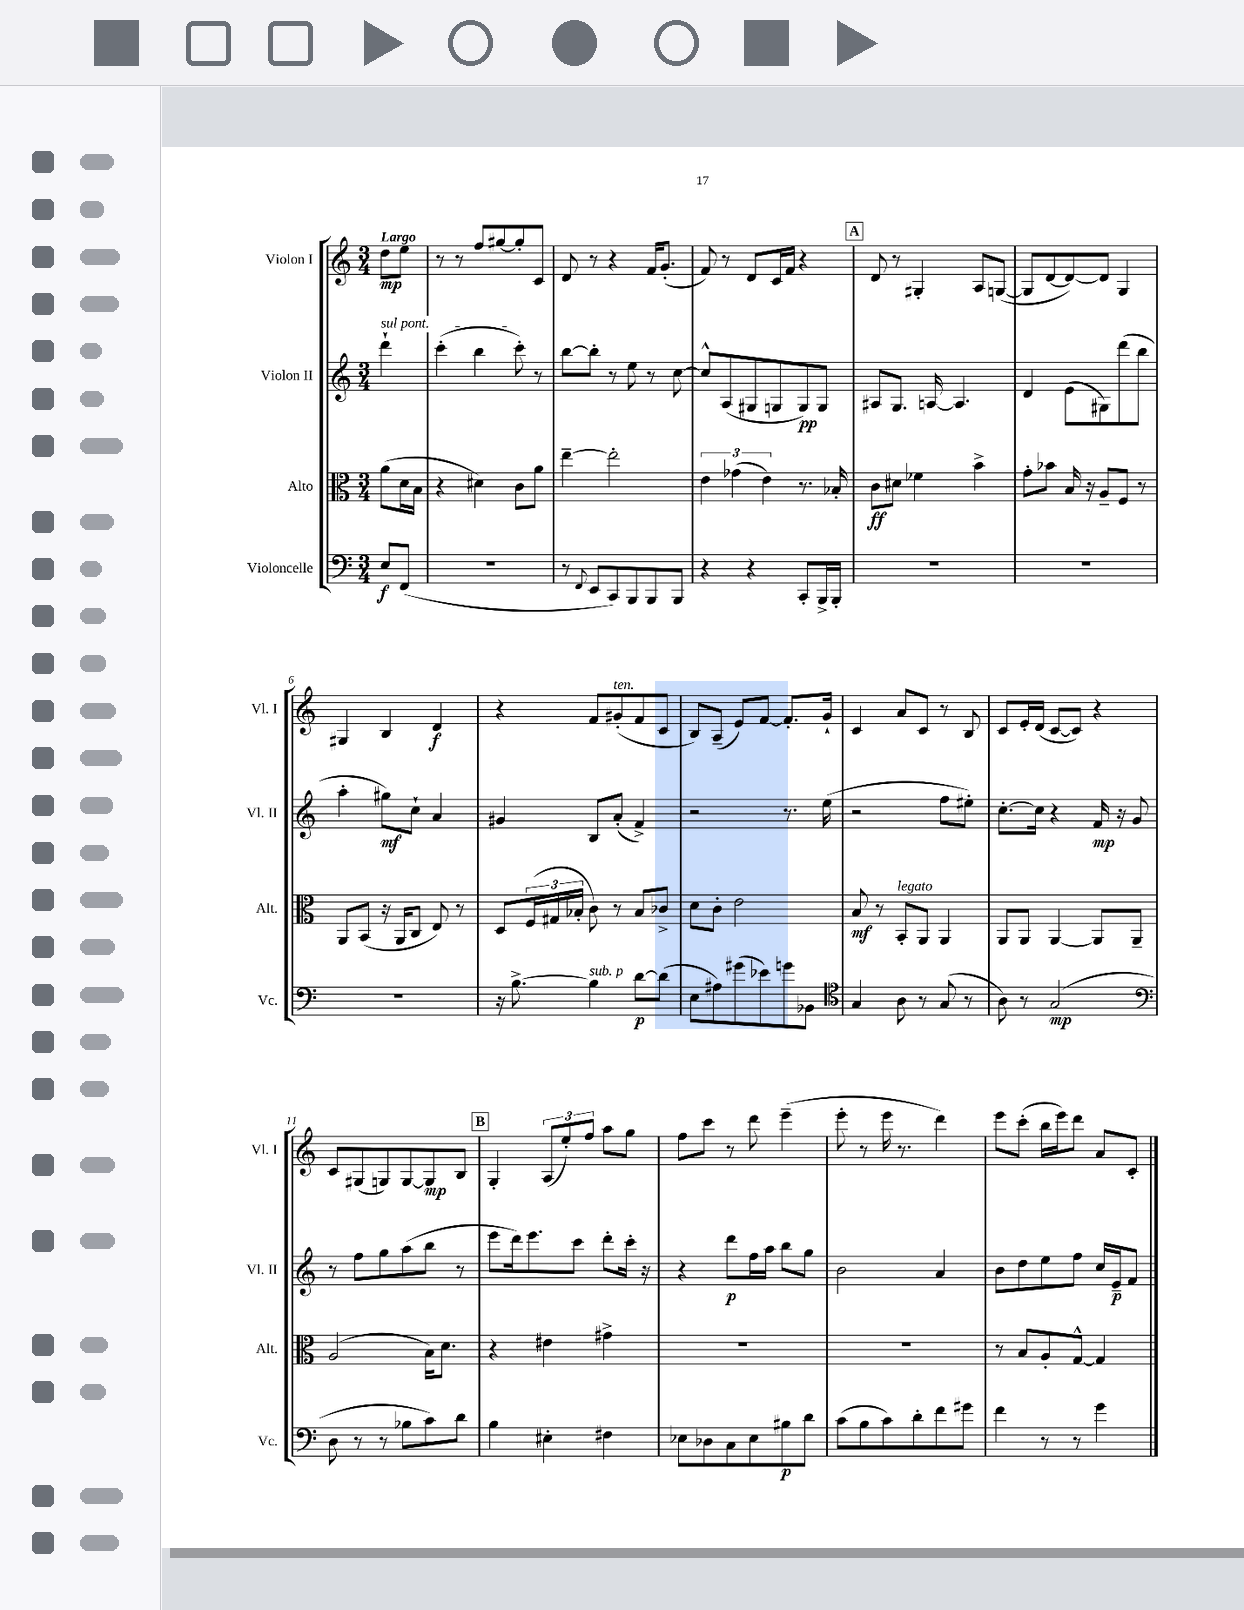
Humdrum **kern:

**kern	**dynam	**kern	**dynam	**kern	**dynam	**kern	**dynam
*part4	*part4	*part3	*part3	*part2	*part2	*part1	*part1
*staff4	*staff4	*staff3	*staff3	*staff2	*staff2	*staff1	*staff1
*I"Violoncelle	*	*I"Alto	*	*I"Violon II	*	*I"Violon I	*
*I'Vc.	*	*I'Alt.	*	*I'Vl. II	*	*I'Vl. I	*
*clefF4	*	*clefC3	*	*clefG2	*	*clefG2	*
*k[]	*	*k[]	*	*k[]	*	*k[]	*
*M3/4	*	*M3/4	*	*M3/4	*	*M3/4	*
=	=	=	=	=	=	=	=
!	!	!	!	!	!	!LO:TX:a:B:t=Largo	!
!	!	!	!	!LO:TX:a:i:t=sul pont.	!	!	!
8E/L	f	(8a\L	.	4ddd`\	.	8dd\L	mp
(8FF/J	.	16d\L	.	.	.	8ee\J	.
.	.	16B\JJ	.	.	.	.	.
=1	=1	=1	=1	=1	=1	=1	=1
2.r	.	4r	.	(4ccc'\	.	8r	.
.	.	.	.	.	.	8r	.
.	.	4d#X\)	.	4bb\	.	8ff/L	.
.	.	.	.	.	.	[8gg#X/	.
.	.	8c\L	.	8ccc'\)	.	8gg#'/]	.
.	.	8a\J	.	8r	.	8c/J	.
=2	=2	=2	=2	=2	=2	=2	=2
8r	.	[4ee~\	.	[8bb\L	.	8d/	.
8qqFF/	.	.	.	.	.	.	.
8EE/L	.	.	.	8bb'\J]	.	8r	.
8CC/)	.	2ee'\]	.	8r	.	4r	.
8BBB/	.	.	.	8ee\	.	.	.
8BBB/	.	.	.	8r	.	16f/KL	.
.	.	.	.	.	.	(8.g'/J	.
8BBB/J	.	.	.	[8cc\	.	.	.
=3	=3	=3	=3	=3	=3	=3	=3
4r	.	6e\	.	8cc^^/L]	.	8f/)	.
.	.	.	.	(8A/	.	8r	.
.	.	(6g-X\	.	.	.	.	.
4r	.	.	.	8G#X/	.	8d/L	.
.	.	6e\)	.	.	.	.	.
.	.	.	.	8Gn/	.	16c/L	.
.	.	.	.	.	.	16f/JJ	.
8CC'/L	.	8.r	.	8G/)	pp	4r	.
16BBB^/L	.	.	.	8G/J	.	.	.
16BBB'/JJ	.	16B-X'/	.	.	.	.	.
!!LO:REH:place=s1:t=A
=4	=4	=4	=4	=4	=4	=4	=4
2.r	.	8c\L	ff	8A#X/L	.	8d/	.
.	.	8d#X\J	.	8.G/J	.	8r	.
.	.	4f-X\	.	.	.	4G#X'/	.
.	.	.	.	[16An/	.	.	.
.	.	.	.	4.A/]	.	.	.
.	.	4b^\	.	.	.	8A/L	.
.	.	.	.	.	.	([8Gn/J	.
=5	=5	=5	=5	=5	=5	=5	=5
2.r	.	8g'\L	.	4d/	.	8G/L]	.
.	.	8b-X\J	.	.	.	[8d/	.
.	.	16B/	.	(8e\L	.	8d/_)	.
.	.	16r	.	.	.	.	.
.	.	8A~/L	.	8G#X\)	.	8d/J]	.
.	.	8F/J	.	(8ddd\	.	4G/	.
.	.	8r	.	8bb\J	.	.	.
!!LO:LB:g=z
=6	=6	=6	=6	=6	=6	=6	=6
2.r	.	8AA/L	.	4aa'\	.	4G#X/	.
.	.	(8BB/J	.	.	.	.	.
.	.	16r	.	8gg#X\L)	mf	4B/	.
.	.	16AA/KL	.	.	.	.	.
.	.	8C/J	.	8cc`\J	.	.	.
.	.	8E/)	.	4a/	.	4d/	f
.	.	8r	.	.	.	.	.
=7	=7	=7	=7	=7	=7	=7	=7
16r	.	8D/L	.	4g#X/	.	4r	.
[8.B^\	.	.	.	.	.	.	.
.	.	(24F/L	.	.	.	.	.
.	.	24G#X/	.	.	.	.	.
.	.	24B-X'/JJ	.	.	.	.	.
!LO:TX:a:i:t=sub. p	!	!	!	!	!	!	!
4B\]	.	8c\)	.	8B/L	.	8f/L	.
!	!	!	!	!	!	!LO:TX:a:i:t=ten.	!
.	.	8r	.	(8a'/J	.	(8g#X'/	.
[8d\L	p	8B-/L	.	4f^/)	.	8f/	.
(8d\J]	.	8c-X^/J	.	.	.	8c/J	.
=8	=8	=8	=8	=8	=8	=8	=8
8E\L	.	8d\L	.	2r	.	8B/L)	.
8A#X\)	.	8c'\J	.	.	.	(8A~/J	.
(8g#X\	.	2e\	.	.	.	8e/L)	.
8e-X\)	.	.	.	.	.	[8f/J	.
8gn\	.	.	.	8.r	.	8.f'/L]	.
8BB-X\J	.	.	.	.	.	.	.
.	.	.	.	(16ee\	.	16g`/Jk	.
=9	=9	=9	=9	=9	=9	=9	=9
*clefC4	*	*	*	*	*	*	*
4G/	.	8B/	mf	2r	.	4c/	.
.	.	8r	.	.	.	.	.
!	!	!LO:TX:a:i:t=legato	!	!	!	!	!
8A\	.	8BB'/L	.	.	.	8a/L	.
8r	.	8AA/J	.	.	.	8c/J	.
(8G/	.	4AA/	.	8ff\L	.	8r	.
8r	.	.	.	8ee#X'\J)	.	8B/	.
=10	=10	=10	=10	=10	=10	=10	=10
8A\)	.	8AA/L	.	[8.cc'\L	.	8c/L	.
8r	.	8AA/J	.	.	.	16e'/L	.
.	.	.	.	16cc\Jk]	.	(16d/JJ	.
(2G/	mp	[4AA/	.	4r	.	[8c/L	.
.	.	.	.	.	.	8c/J])	.
.	.	8AA/L]	.	16f/	mp	4r	.
.	.	.	.	16r	.	.	.
.	.	8AA~/J	.	8g/	.	.	.
!!LO:LB:g=z
=11	=11	=11	=11	=11	=11	=11	=11
*clefF4	*	*	*	*	*	*	*
8D\	.	(2A/	.	8r	.	8c/L	.
8r	.	.	.	8ff\L	.	(8G#X/	.
8r	.	.	.	8gg\	.	8Gn/)	.
8B-X\L	.	.	.	(8aa\	.	[8G/	.
8c\)	.	16B\KL)	.	8bb\J	.	8G/]	mp
.	.	8.d\J	.	.	.	.	.
8d\J	.	.	.	8r	.	8B/J	.
!!LO:REH:place=s1:t=B
=12	=12	=12	=12	=12	=12	=12	=12
4B\	.	4r	.	8eee\L	.	4G'/	.
.	.	.	.	16ddd\k)	.	.	.
.	.	.	.	8.eee\	.	.	.
4E#X'\	.	4e#X\	.	.	.	(12A/L	.
.	.	.	.	.	.	12ee'/)	.
.	.	.	.	8ccc\J	.	.	.
.	.	.	.	.	.	12ff/J	.
4F#X\	.	4g#X^\	.	8ddd'\L	.	8aa\L	.
.	.	.	.	16ccc'\Jk	.	8gg\J	.
.	.	.	.	16r	.	.	.
=13	=13	=13	=13	=13	=13	=13	=13
8E-X\L	.	2.r	.	4r	.	8ff\L	.
8D-X\	.	.	.	.	.	8ccc\J	.
8C\	.	.	.	8ddd\L	p	8r	.
8E-\	.	.	.	16ff\L	.	8ddd\	.
.	.	.	.	16aa\JJ	.	.	.
8B#X\	p	.	.	8bb\L	.	(4eee~\	.
8d\J	.	.	.	8gg\J	.	.	.
=14	=14	=14	=14	=14	=14	=14	=14
(8c\L	.	2.r	.	2b\	.	8eee'\	.
8B\	.	.	.	.	.	8r	.
8c\)	.	.	.	.	.	16eee\	.
.	.	.	.	.	.	8.r	.
8d'\	.	.	.	.	.	.	.
8f\	.	.	.	4a/	.	4ddd\)	.
8g#X\J	.	.	.	.	.	.	.
=15	=15	=15	=15	=15	=15	=15	=15
4f\	.	8r	.	8b\L	.	8eee\L	.
.	.	8B/L	.	8dd\	.	(8ccc'\J	.
8r	.	8A'/	.	8ee\	.	16bb\LL	.
.	.	.	.	.	.	16eee\J)	.
8r	.	[8G^^/J	.	8ff\J	.	8ddd\J	.
4g\	.	4G/]	.	16cc/LL	.	8a/L	.
.	.	.	.	16e~/J	p	.	.
.	.	.	.	8f/J	.	8c'/J	.
==	==	==	==	==	==	==	==
*-	*-	*-	*-	*-	*-	*-	*-
